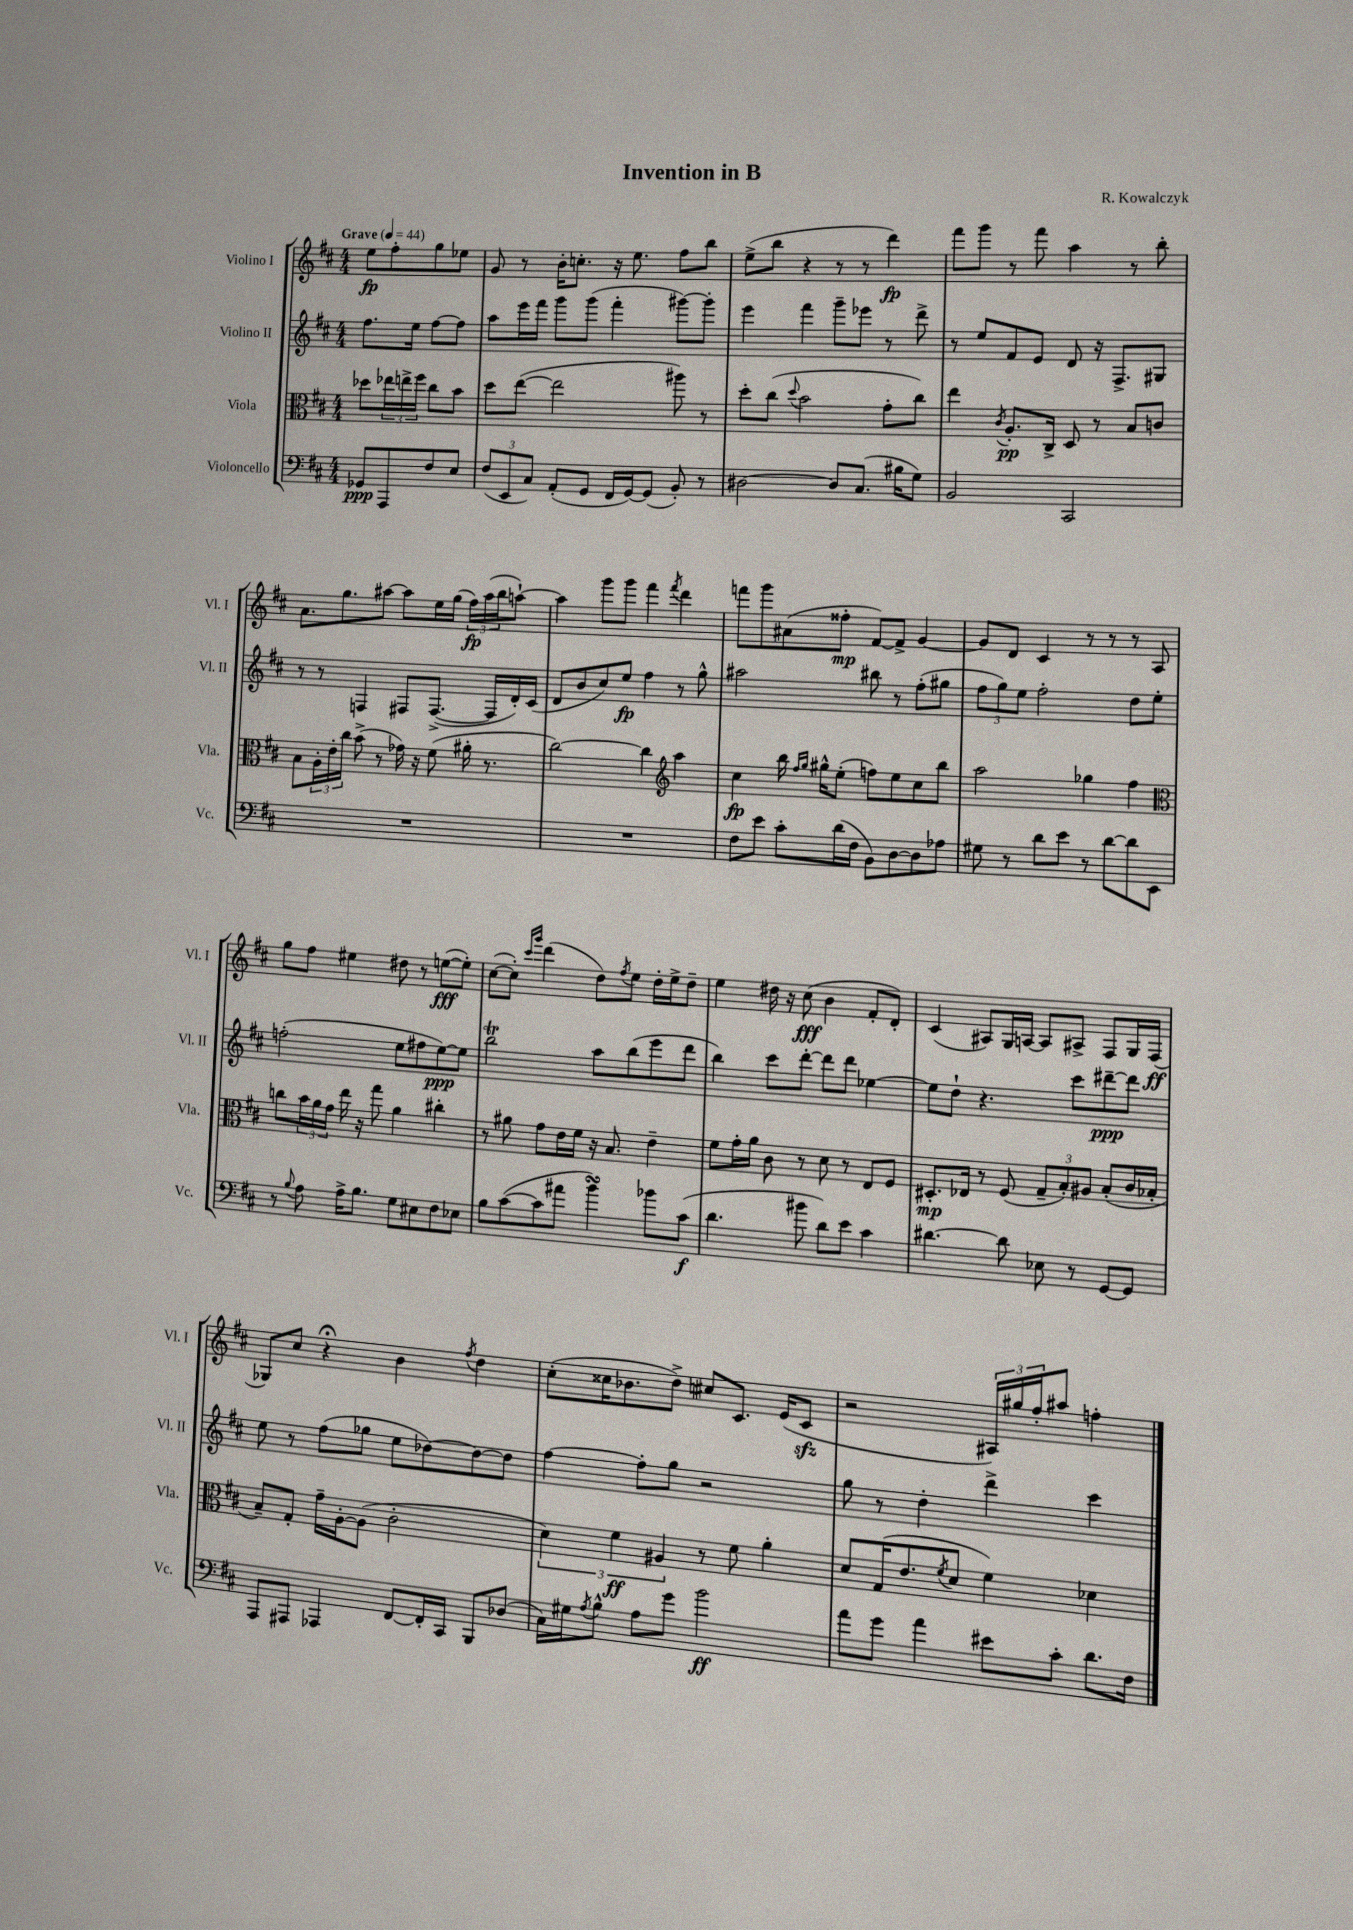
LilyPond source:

\header { title = "Invention in B" composer = "R. Kowalczyk" }
<<
\new StaffGroup <<
\new Staff = "s0" \with { instrumentName = "Violino I" shortInstrumentName = "Vl. I" } {
    \clef treble \key d \major \numericTimeSignature \time 4/4 \partial 2 \tempo "Grave" 4 = 44
    e''8\fp fis''8-. g''8 ees''8 |
    g'8 r8 b'16-. c''8.-. r16 e''8. fis''8 b''8 |
    e''8->( b''8 r4 r8 r8 d'''4\fp) |
    fis'''8 g'''8 r8 fis'''8 a''4 r8 b''8-. |
    a'8. g''8. ais''8~ ais''8 e''16 g''16( \tuplet 3/2 { fis''16\fp) ais''16( b''16 } a''8~-!) |
    a''4 g'''8 g'''8 fis'''4 \acciaccatura { fis'''8 } d'''4 |
    f'''8 g'''8 ais'8( fisis''8-.\mp fis'8~) fis'8-> g'4~ |
    g'8 d'8 cis'4 r8 r8 r8 a8 |
    g''8 fis''8 eis''4 dis''8 r8 e''8~\fff( e''8-.) |
    cis''8~( cis''8-.) \grace { cis'''16 g'''16 } d'''4( d''8) \acciaccatura { fis''8 } e''8 d''16-. e''16-> d''8-- |
    e''4 dis''16 r16 cis''8\fff( b'4 fis'8-. d'8-.) |
    cis'4( ais8) g16 a16~ a8 ais8-> fis8 g16 fis16\ff( |
    ges8) cis''8 r4\fermata b'4 \acciaccatura { fis''8 } d''4 |
    cis''8-.( cisis''16 bes'8. d''8->) cis''8 cis'8. e'16( cis'8\sfz |
    r2 \tuplet 3/2 { ais16) gis''16 fis''16-. } ais''8 f''4-. \bar "|." |
}
\new Staff = "s1" \with { instrumentName = "Violino II" shortInstrumentName = "Vl. II" } {
    \clef treble \key d \major \numericTimeSignature \time 4/4 \partial 2
    fis''8. e''16 fis''8~ fis''8 |
    a''8 e'''16 fis'''16 g'''8 g'''8( fis'''4-. gis'''8~) gis'''8-. |
    e'''4 fis'''4 g'''8-- ees'''8 r8 d'''8-> |
    r8 e''8 fis'8 e'8 d'8 r16 fis8.-> gis8 |
    r8 r8 f4 fis8 fis8.~->( fis16 d'16-.) cis'16( |
    d'8 b'8 cis''8) e''8\fp fis''4 r8 g''8-^ |
    ais''2 bis''8 r8 fis''8-.( gis''8 |
    \tuplet 3/2 { fis''8 g''8) e''8 } fis''2-. d''8 e''8-. |
    f''2-.( e''8 fis''8 e''8~\ppp) e''8 |
    b''2\trill a''8 b''8( e'''8 d'''8 |
    b''4) cis'''8 d'''8~-. d'''8 d'''8 ees''4~ |
    ees''8 d''8-! r4. cis'''8 dis'''8~--\ppp dis'''8 |
    e''8 r8 fis''8( ges''8 e''8 des''8~) des''8~ des''8 |
    fis''4~ fis''8-. g''8 r2 |
    g''8 r8 d''4-. d'''4-> cis'''4 \bar "|." |
}
\new Staff = "s2" \with { instrumentName = "Viola" shortInstrumentName = "Vla." } {
    \clef alto \key d \major \numericTimeSignature \time 4/4 \partial 2
    des''8 \tuplet 3/2 { ees''16 e''16-> fis''16 } cis''8 b'8 |
    d''8 e''8~( e''2 ais''8) r8 |
    d''8-. cis''8( \appoggiatura { d''8 } b'2 g'8-. cis''8) |
    e''4 \acciaccatura { cis'8 } a8.-.\pp cis16-> d8 r8 b8 c'8 |
    b8 \tuplet 3/2 { a16-. e'16-. cis''16 } b'8->( r8 ges'16) r16 fis'8( ais'16-. r8. |
    cis''2~) cis''4 \clef treble a''4 |
    cis''4\fp b''16 \grace { fis''16 g''16 } gis''16-^ e''8-.( f''8) e''8 cis''8 b''8 |
    a''2 ges''4 fis''4 |
    \clef alto c''8 \tuplet 3/2 { b'16 a'16 g'16 } e''16 r16 g''8 a'4 cis''4-. |
    r8 ais'8 g'8 e'16 fis'16 r16 b8. e'4-- |
    fis'8 g'16-. a'16 cis'8 r8 d'8 r8 e8 fis8 |
    dis8.-.\mp ees16 r8 fis8( \tuplet 3/2 { g8-- b8-.) ais8 } b8-.( cis'16 bes16-. |
    b8--) g8-. g'16-- a16~-. a8( cis'2-. |
    \tuplet 3/2 { d'4) fis'4\ff ais4 } r8 fis'8 a'4-. |
    d'8 g16( e'8. \acciaccatura { fis'8 } d'8 fis'4) des'4 \bar "|." |
}
\new Staff = "s3" \with { instrumentName = "Violoncello" shortInstrumentName = "Vc." } {
    \clef bass \key d \major \numericTimeSignature \time 4/4 \partial 2
    ges,8\ppp a,,8 fis8 e8 |
    \tuplet 3/2 { fis8( e,8 cis8) } a,8-.( g,8 fis,16 g,16~) g,8( b,8-.) r8 |
    dis2~ dis8 cis8.( bis16 g8) |
    b,2 cis,2 |
    R1 |
    R1 |
    fis8 e'8 cis'8-. d'16( fis16 b,8) d8~ d8 aes8 |
    gis8 r8 d'8 e'8 r8 d'8~ d'8 e,8 |
    r8 \appoggiatura { b8 } a8 a16-> b8. g8 eis8 fis8 ees8 |
    b8 cis'8~( cis'8 ais'8 b'4\turn) bes'8 cis'8\f( |
    d'4. bis'8 d'8) e'8 cis'4 |
    dis'4.~ dis'8 ees8 r8 g,8~ g,8 |
    a,,8 ais,,8 aes,,4 fis,8~ fis,16-. cis,16 b,,8 des8( |
    cis16) gis16 \acciaccatura { a8 } b8-^ a8 g'8 b'2\ff |
    a'8 g'8 a'4 eis'8 cis'8-. d'8. fis16 \bar "|." |
}
>>
>>
\layout { \context { \Score \remove "Bar_number_engraver" } }
